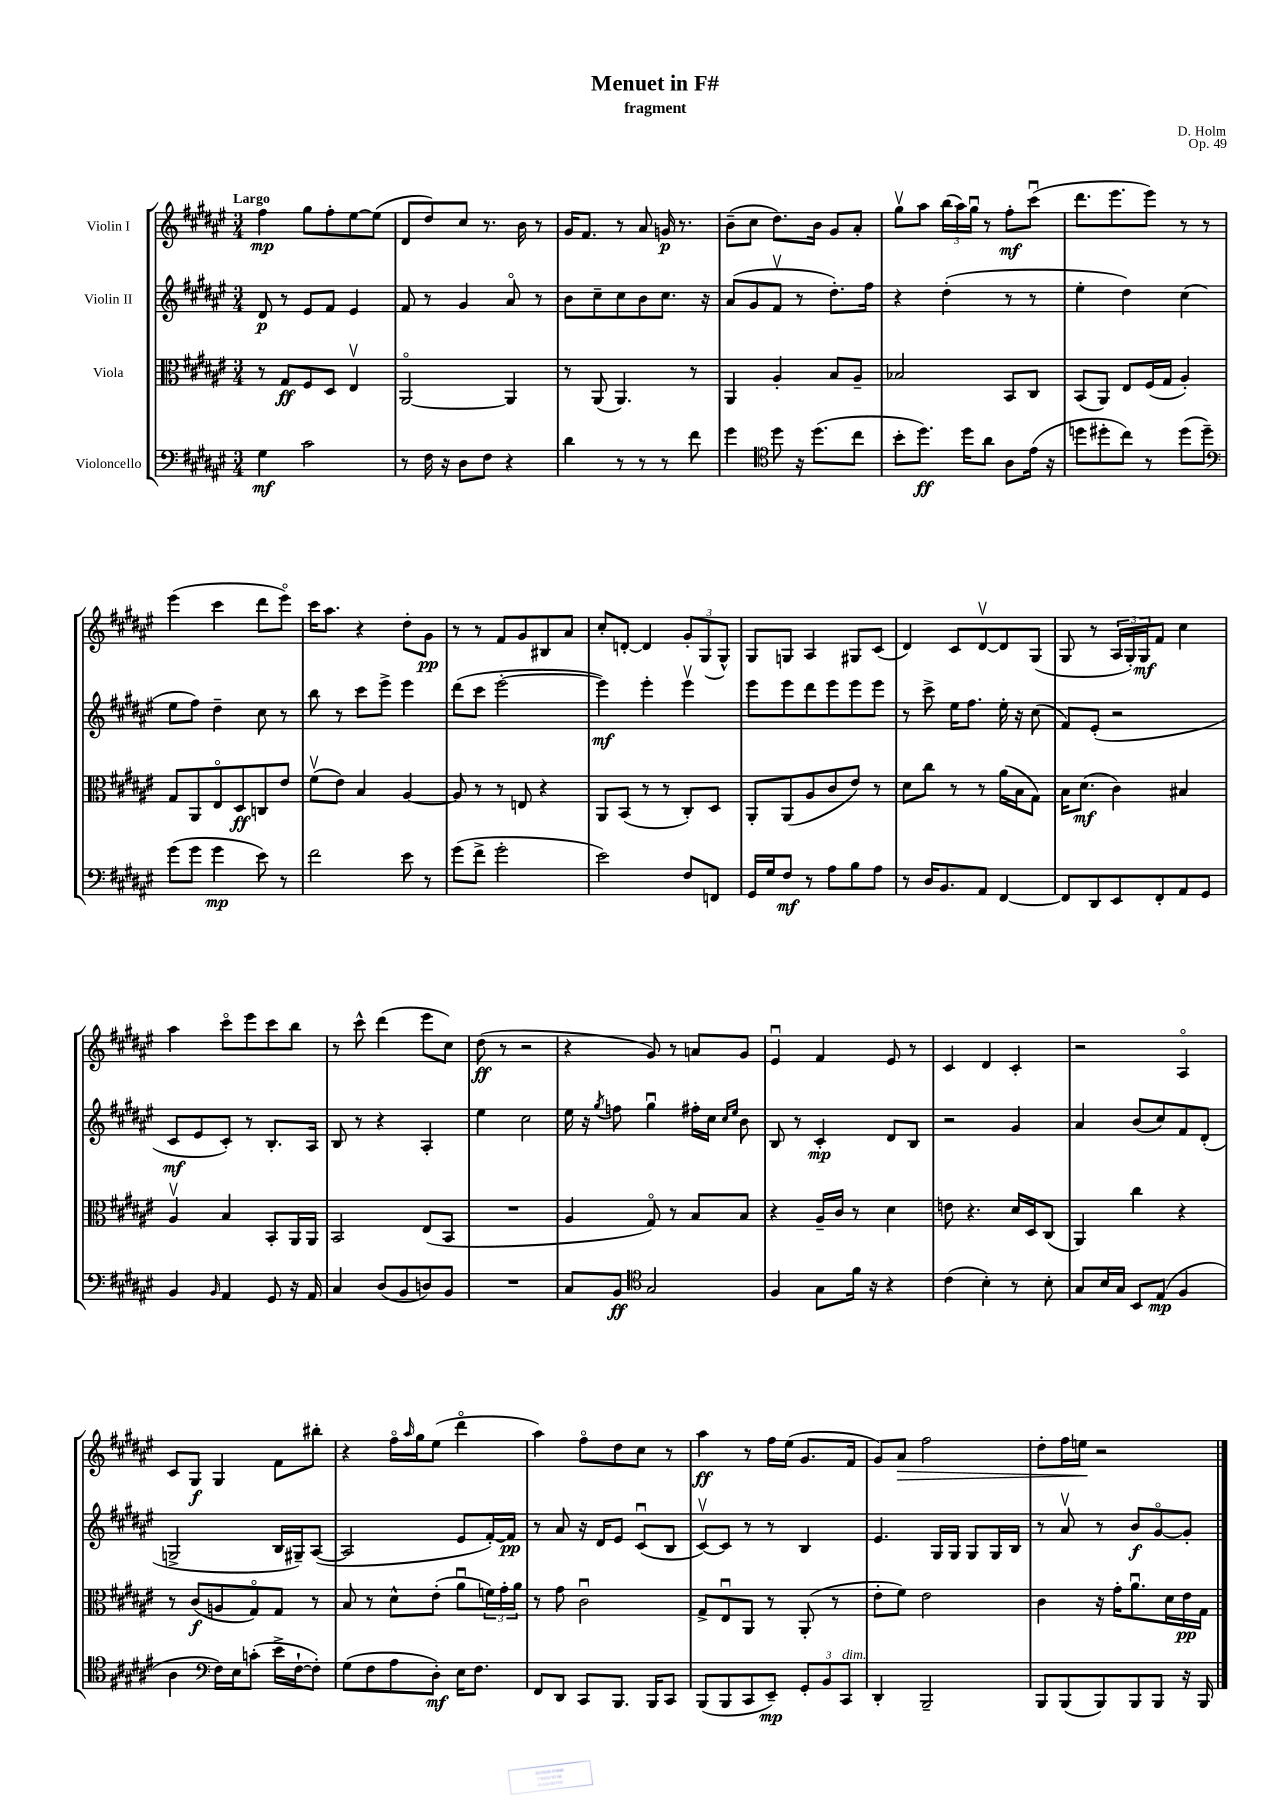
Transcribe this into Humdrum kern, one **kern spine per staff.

**kern	**dynam	**kern	**dynam	**kern	**dynam	**kern	**dynam
*part4	*part4	*part3	*part3	*part2	*part2	*part1	*part1
*staff4	*staff4	*staff3	*staff3	*staff2	*staff2	*staff1	*staff1
*I"Violoncello	*	*I"Viola	*	*I"Violin II	*	*I"Violin I	*
*clefF4	*	*clefC3	*	*clefG2	*	*clefG2	*
*k[f#c#g#d#a#e#]	*	*k[f#c#g#d#a#e#]	*	*k[f#c#g#d#a#e#]	*	*k[f#c#g#d#a#e#]	*
*M3/4	*	*M3/4	*	*M3/4	*	*M3/4	*
=1	=1	=1	=1	=1	=1	=1	=1
!	!	!	!	!	!	!LO:TX:a:B:t=Largo	!
4G#\	mf	8r	.	8d#/	p	4ff#\	mp
.	.	8G#/L	ff	8r	.	.	.
2c#\	.	8F#/	.	8e#/L	.	8gg#\L	.
.	.	8D#/J	.	8f#/J	.	8ff#'\	.
.	.	4E#v/	.	4e#/	.	[8ee#\	.
.	.	.	.	.	.	(8ee#\J]	.
=2	=2	=2	=2	=2	=2	=2	=2
8r	.	[2AA#/	.	8f#/	.	8d#/L	.
16F#\	.	.	.	8r	.	8dd#/)	.
16r	.	.	.	.	.	.	.
8D#\L	.	.	.	4g#/	.	8cc#/J	.
8F#\J	.	.	.	.	.	8.r	.
4r	.	4AA#/]	.	8a#/	.	.	.
.	.	.	.	.	.	16b\	.
.	.	.	.	8r	.	8r	.
=3	=3	=3	=3	=3	=3	=3	=3
4d#\	.	8r	.	8b\L	.	16g#/KL	.
.	.	.	.	.	.	8.f#/J	.
.	.	(8AA#/	.	8cc#~\	.	.	.
8r	.	4.AA#/)	.	8cc#\	.	8r	.
8r	.	.	.	8b\	.	8a#/	.
8r	.	.	.	8.cc#\J	.	16gn/	p
.	.	.	.	.	.	8.r	.
8f#\	.	8r	.	.	.	.	.
.	.	.	.	16r	.	.	.
=4	=4	=4	=4	=4	=4	=4	=4
4g#\	.	4AA#/	.	(8a#/L	.	(8b~\L	.
.	.	.	.	8g#/	.	8cc#\J	.
*clefC4	*	*	*	*	*	*	*
8dd#\	.	4A#'/	.	8f#v/J	.	8.dd#\L)	.
16r	.	.	.	8r	.	.	.
(8.dd#\L	.	.	.	.	.	16b\Jk	.
.	.	8B/L	.	8.dd#'\L)	.	8g#/L	.
8cc#\J	.	8A#~/J	.	.	.	8a#'/J	.
.	.	.	.	16ff#\Jk	.	.	.
=5	=5	=5	=5	=5	=5	=5	=5
8b'\L	.	2B-X/	.	4r	.	8gg#v\L	.
8.dd#\J)	ff	.	.	.	.	8aa#\J	.
.	.	.	.	(4dd#'\	.	(24bb\LL	.
.	.	.	.	.	.	24aa#\)	.
16dd#\KL	.	.	.	.	.	.	.
.	.	.	.	.	.	24gg#u\JJ	.
8a#\J	.	.	.	.	.	8r	.
8A#\L	.	8BB/L	.	8r	.	8ff#'\L	mf
(16e#\Jk	.	8C#/J	.	8r	.	(8ccc#u\J	.
16r	.	.	.	.	.	.	.
=6	=6	=6	=6	=6	=6	=6	=6
8ddn\L	.	(8BB/L	.	4ee#'\	.	8.ddd#\L	.
8dd#X'\	.	8AA#/J)	.	.	.	.	.
.	.	.	.	.	.	8.eee#\	.
8cc#\J)	.	8E#/L	.	4dd#\)	.	.	.
8r	.	(16F#/L	.	.	.	8eee#\J)	.
.	.	16G#/JJ	.	.	.	.	.
(8dd#\L	.	4A#'/)	.	(4cc#\	.	8r	.
8dd#~\J)	.	.	.	.	.	8r	.
!!LO:LB:g=z
=7	=7	=7	=7	=7	=7	=7	=7
*clefF4	*	*	*	*	*	*	*
(8g#\L	.	8G#/L	.	8ee#\L	.	(4eee#\	.
8g#\J	.	8AA#/	.	8ff#\J)	.	.	.
4g#\	mp	8E#/	.	4dd#~\	.	4ccc#\	.
.	.	8D#/	ff	.	.	.	.
8e#\)	.	8Cn/	.	8cc#\	.	8ddd#\L	.
8r	.	8e#/J	.	8r	.	8eee#\J)	.
=8	=8	=8	=8	=8	=8	=8	=8
2f#\	.	(8f#v\L	.	8bb\	.	16ccc#\KL	.
.	.	.	.	.	.	8.aa#\J	.
.	.	8e#\J)	.	8r	.	.	.
.	.	4B/	.	8ccc#\L	.	4r	.
.	.	.	.	8eee#^\J	.	.	.
8e#\	.	[4A#/	.	4eee#\	.	8dd#'\L	.
8r	.	.	.	.	.	8g#\J	pp
=9	=9	=9	=9	=9	=9	=9	=9
(8g#\L	.	8A#/]	.	(8ddd#\L	.	8r	.
8f#^\J	.	8r	.	8ccc#\J	.	8r	.
2g#'\	.	8r	.	[2eee#'\	.	8f#/L	.
.	.	8En/	.	.	.	8g#/	.
.	.	4r	.	.	.	8B#X/	.
.	.	.	.	.	.	8a#/J	.
=10	=10	=10	=10	=10	=10	=10	=10
2e#\)	.	8AA#/L	.	4eee#\])	mf	8cc#'/L	.
.	.	(8BB/J	.	.	.	[8dn'/J	.
.	.	8r	.	4eee#'\	.	4d/]	.
.	.	8r	.	.	.	.	.
8F#/L	.	8C#'/L)	.	4eee#v\	.	12g#'/L	.
.	.	.	.	.	.	(12G#/	.
8FFn/J	.	8D#/J	.	.	.	.	.
.	.	.	.	.	.	12G#^^/J)	.
=11	=11	=11	=11	=11	=11	=11	=11
16GG#/LL	.	8AA#'/L	.	8eee#\L	.	8G#/L	.
16G#/J	.	.	.	.	.	.	.
8F#/J	mf	(8AA#/	.	8eee#\	.	8Gn/J	.
8r	.	8A#/	.	8ddd#\	.	4A#/	.
8A#\L	.	8c#/	.	8eee#\	.	.	.
8B\	.	8e#/J)	.	8eee#\	.	8G#X/L	.
8A#\J	.	8r	.	8eee#\J	.	(8c#/J	.
=12	=12	=12	=12	=12	=12	=12	=12
8r	.	8d#\L	.	8r	.	4d#/)	.
16D#/KL	.	8cc#\J	.	8ccc#^\	.	.	.
8.BB/	.	.	.	.	.	.	.
.	.	8r	.	16ee#\KL	.	8c#/L	.
.	.	.	.	8.ff#\J	.	.	.
8AA#/J	.	8r	.	.	.	[8d#v/	.
[4FF#/	.	(16a#\LL	.	16ee#'\	.	8d#/]	.
.	.	16B\J	.	16r	.	.	.
.	.	8G#\J)	.	(8cc#\	.	(8G#/J	.
=13	=13	=13	=13	=13	=13	=13	=13
8FF#/L]	.	16B\KL	.	8f#/L)	.	8G#/	.
.	.	(8.d#\J	mf	.	.	.	.
8DD#/	.	.	.	(8e#'/J	.	8r	.
8EE#/	.	4c#\)	.	2r	.	24A#/LL	.
.	.	.	.	.	.	24G#'/)	.
.	.	.	.	.	.	24G#/J	mf
8FF#'/	.	.	.	.	.	8f#/J	.
8AA#/	.	4B#X/	.	.	.	4cc#\	.
8GG#/J	.	.	.	.	.	.	.
!!LO:LB:g=z
=14	=14	=14	=14	=14	=14	=14	=14
4BB/	.	4A#v/	.	8c#/L	mf	4aa#\	.
.	.	.	.	8e#/	.	.	.
16qqBB/	.	.	.	.	.	.	.
4AA#/	.	4B/	.	8c#'/J)	.	8ccc#\L	.
.	.	.	.	8r	.	8eee#\	.
8GG#/	.	8BB'/L	.	8.B'/L	.	8ccc#\	.
16r	.	16AA#/L	.	.	.	8bb\J	.
16AA#/	.	16AA#/JJ	.	16A#/Jk	.	.	.
=15	=15	=15	=15	=15	=15	=15	=15
4C#/	.	2BB/	.	8B/	.	8r	.
.	.	.	.	8r	.	8ccc#^^\	.
(8D#/L	.	.	.	4r	.	(4ddd#\	.
8BB/	.	.	.	.	.	.	.
8Dn/)	.	(8E#/L	.	4A#'/	.	8eee#\L	.
8BB/J	.	8BB/J	.	.	.	8cc#\J)	.
=16	=16	=16	=16	=16	=16	=16	=16
2.r	.	2.r	.	4ee#\	.	(8dd#\	ff
.	.	.	.	.	.	8r	.
.	.	.	.	2cc#\	.	2r	.
=17	=17	=17	=17	=17	=17	=17	=17
8C#/L	.	4A#/	.	16ee#\	.	4r	.
.	.	.	.	16r	.	.	.
.	.	.	.	8qgg#/	.	.	.
8BB/J	ff	.	.	8ffn\	.	.	.
*clefC4	*	*	*	*	*	*	*
2G#/	.	8G#/)	.	4gg#u\	.	8g#/)	.
.	.	8r	.	.	.	8r	.
.	.	8B/L	.	16ff#X'\LL	.	8an/L	.
.	.	.	.	16cc#\JJ	.	.	.
.	.	.	.	16qqcc#/LL	.	.	.
.	.	.	.	16qqee#/JJ	.	.	.
.	.	8B/J	.	8b\	.	8g#/J	.
=18	=18	=18	=18	=18	=18	=18	=18
4F#/	.	4r	.	8B/	.	4e#u/	.
.	.	.	.	8r	.	.	.
8G#\L	.	16A#~/LL	.	4c#'/	mp	4f#/	.
.	.	16c#/JJ	.	.	.	.	.
16f#\Jk	.	8r	.	.	.	.	.
16r	.	.	.	.	.	.	.
4r	.	4d#\	.	8d#/L	.	8e#/	.
.	.	.	.	8B/J	.	8r	.
=19	=19	=19	=19	=19	=19	=19	=19
(4c#\	.	8en\	.	2r	.	4c#/	.
.	.	4.r	.	.	.	.	.
4B'\)	.	.	.	.	.	4d#/	.
8r	.	16d#/LL	.	4g#/	.	4c#'/	.
.	.	16D#/J	.	.	.	.	.
8B'\	.	(8C#/J	.	.	.	.	.
=20	=20	=20	=20	=20	=20	=20	=20
8G#/L	.	4AA#/)	.	4a#/	.	2r	.
16B/L	.	.	.	.	.	.	.
16G#/JJ	.	.	.	.	.	.	.
8BB/L	.	4cc#\	.	(8b/L	.	.	.
(8E#/J	mp	.	.	8cc#/)	.	.	.
4F#/	.	4r	.	8f#/	.	4A#/	.
.	.	.	.	(8d#'/J	.	.	.
!!LO:LB:g=z
=21	=21	=21	=21	=21	=21	=21	=21
4A#\	.	8r	.	2Gn^/	.	8c#/L	.
.	.	(8c#/L	f	.	.	8G#/J	f
*clefF4	*	*	*	*	*	*	*
16F#\LL)	.	8An/	.	.	.	4G#/	.
16E#\J	.	.	.	.	.	.	.
(8cn'\J	.	8G#/)	.	.	.	.	.
16e#^\LL	.	8G#/J	.	16B/LL	.	8f#\L	.
[16F#`\J	.	.	.	16G#X~/J)	.	.	.
8F#'\J])	.	8r	.	([8A#/J	.	8bb#X'\J	.
=22	=22	=22	=22	=22	=22	=22	=22
(8G#\L	.	8B/	.	2A#/]	.	4r	.
8F#\	.	8r	.	.	.	.	.
8A#\	.	8d#^^\L	.	.	.	16ff#\LL	.
.	.	.	.	.	.	16qqaa#/	.
.	.	.	.	.	.	16gg#\J	.
8D#'\J)	mf	(8e#'\J	.	.	.	(8ee#\J	.
16E#\KL	.	8a#u\L	.	8e#/L	.	4ddd#\	.
8.F#\J	.	.	.	.	.	.	.
.	.	24fn\L)	.	[16f#'/L)	.	.	.
.	.	24g#'\	.	.	.	.	.
.	.	.	.	16f#/JJ]	pp	.	.
.	.	24a#\JJ	.	.	.	.	.
=23	=23	=23	=23	=23	=23	=23	=23
8FF#/L	.	8r	.	8r	.	4aa#\)	.
8DD#/J	.	8g#\	.	8a#/	.	.	.
8CC#/L	.	2c#u\	.	16r	.	8ff#\L	.
.	.	.	.	16d#/KL	.	.	.
8.BBB/J	.	.	.	8e#/J	.	8dd#\	.
.	.	.	.	(8c#u/L	.	8cc#\J	.
16BBB/KL	.	.	.	.	.	.	.
8CC#/J	.	.	.	8B/J	.	8r	.
=24	=24	=24	=24	=24	=24	=24	=24
(8BBB/L	.	8G#^/L	.	[8c#v/L)	.	4aa#\	ff
8BBB/	.	8E#u/	.	8c#/J]	.	.	.
8CC#/	.	8AA#/J	.	8r	.	8r	.
8EE#~/J)	mp	8r	.	8r	.	16ff#\LL	.
.	.	.	.	.	.	(16ee#\JJ	.
12GG#'/L	.	(8AA#'/	.	4B/	.	8.g#/L	.
12BB/	.	.	.	.	.	.	.
.	.	8r	.	.	.	.	.
!LO:TX:a:i:t=dim.	!	!	!	!	!	!	!
12CC#/J	.	.	.	.	.	.	.
.	.	.	.	.	.	16f#/Jk	.
=25	=25	=25	=25	=25	=25	=25	=25
4DD#'/	.	8e#'\L	.	4.e#/	.	8g#/L)	.
!	!	!	!	!	!	!	!LO:HP:b
.	.	8f#\J)	.	.	.	8a#/J	>
2BBB~/	.	2e#\	.	.	.	2ff#\	.
.	.	.	.	16G#/LL	.	.	.
.	.	.	.	16G#/JJ	.	.	.
.	.	.	.	8G#/L	.	.	.
.	.	.	.	16G#/L	.	.	.
.	.	.	.	16B/JJ	.	.	.
=26	=26	=26	=26	=26	=26	=26	=26
8BBB/L	.	4c#\	.	8r	.	8dd#'\L	.
(8BBB/	.	.	.	8a#v/	.	16ff#\L	.
.	.	.	.	.	.	16een\JJ	.
8BBB/)	.	16r	.	8r	.	2r	]
.	.	16g#'\KL	.	.	.	.	.
8BBB/	.	8.a#u\	.	8b/L	f	.	.
8BBB/J	.	.	.	[8g#/	.	.	.
.	.	16d#\L	.	.	.	.	.
16r	.	16e#\	pp	8g#'/J]	.	.	.
16BBB/	.	16G#\JJ	.	.	.	.	.
==	==	==	==	==	==	==	==
*-	*-	*-	*-	*-	*-	*-	*-
